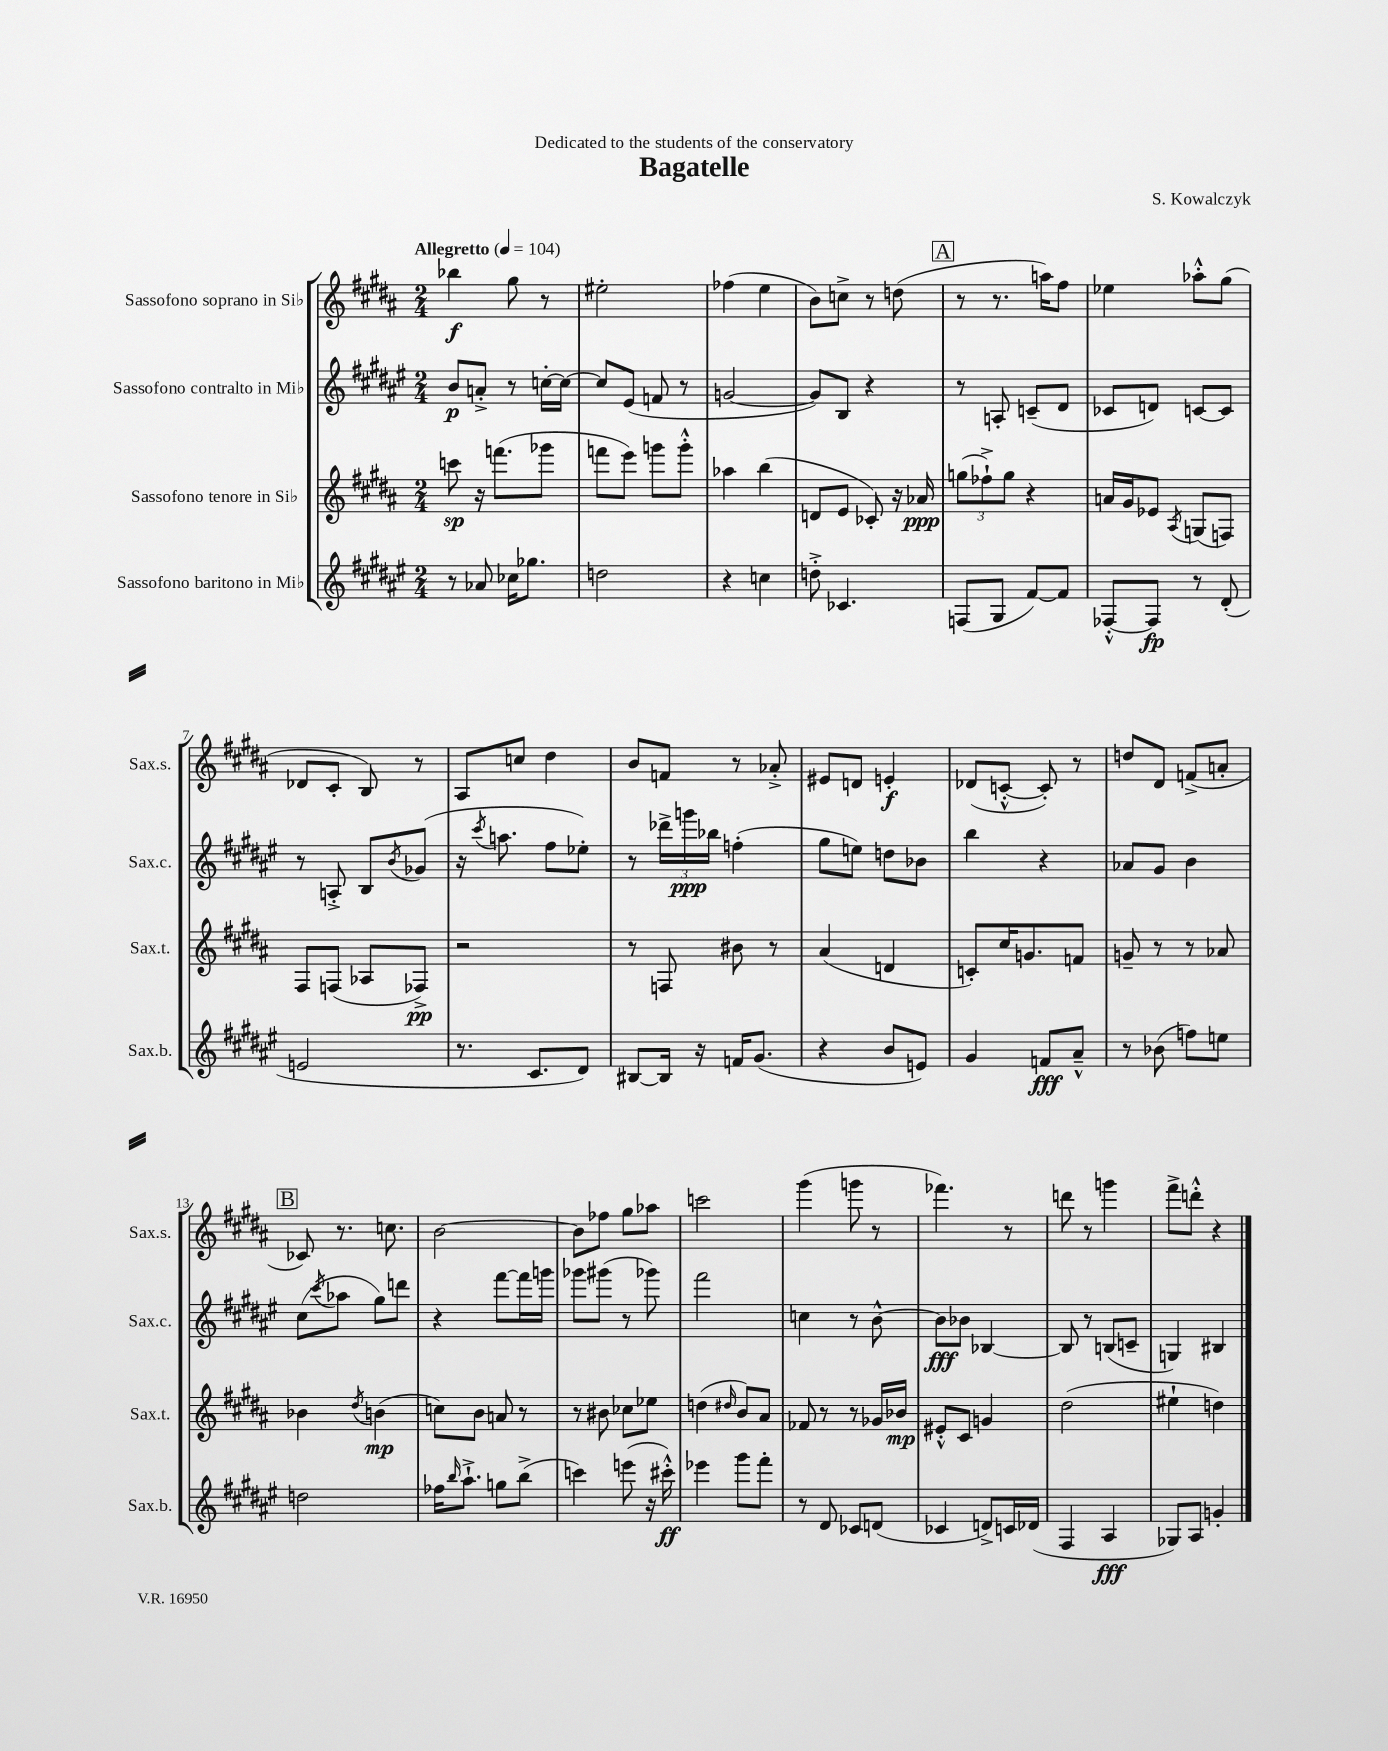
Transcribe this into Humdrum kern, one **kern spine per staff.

**kern	**dynam	**kern	**dynam	**kern	**dynam	**kern	**dynam
*part4	*part4	*part3	*part3	*part2	*part2	*part1	*part1
*staff4	*staff4	*staff3	*staff3	*staff2	*staff2	*staff1	*staff1
*I"Sassofono baritono in Mi♭	*	*I"Sassofono tenore in Si♭	*	*I"Sassofono contralto in Mi♭	*	*I"Sassofono soprano in Si♭	*
*I'Sax.b.	*	*I'Sax.t.	*	*I'Sax.c.	*	*I'Sax.s.	*
*clefG2	*	*clefG2	*	*clefG2	*	*clefG2	*
*k[f#c#g#d#a#e#]	*	*k[f#c#g#d#a#]	*	*k[f#c#g#d#a#e#]	*	*k[f#c#g#d#a#]	*
*M2/4	*	*M2/4	*	*M2/4	*	*M2/4	*
*MM104	*	*MM104	*	*MM104	*	*MM104	*
=1	=1	=1	=1	=1	=1	=1	=1
!	!	!	!	!	!	!LO:TX:a:B:t=Allegretto	!
8r	.	8cccn\	sp	8b/L	p	4bb-X\	f
8a-X/	.	16r	.	8an'^/J	.	.	.
.	.	(8.fffn\L	.	.	.	.	.
16cc-X\KL	.	.	.	8r	.	8gg#\	.
8.gg-X\J	.	.	.	.	.	.	.
.	.	8ggg-X\J	.	[16ccn'\LL	.	8r	.
.	.	.	.	16cc\JJ_	.	.	.
=2	=2	=2	=2	=2	=2	=2	=2
2ddn\	.	8fffn\L	.	8cc/L]	.	2ee#X'\	.
.	.	8eee\J)	.	(8e#/J	.	.	.
.	.	8gggn\L	.	8fn/	.	.	.
.	.	8ggg'^^\J	.	8r	.	.	.
=3	=3	=3	=3	=3	=3	=3	=3
4r	.	4aa-X\	.	[2gn/	.	(4ff-X\	.
4ccn\	.	(4bb\	.	.	.	4ee\	.
=4	=4	=4	=4	=4	=4	=4	=4
8ddn'^\	.	8dn/L	.	8g/L])	.	8b\L)	.
4.c-X/	.	8e/J	.	8B/J	.	8ccn^\J	.
.	.	8c-X'/)	.	4r	.	8r	.
.	.	16r	.	.	.	(8ddn\	.
.	.	16a-X/	ppp	.	.	.	.
!!LO:REH:place=s1:t=A
=5	=5	=5	=5	=5	=5	=5	=5
(8Fn/L	.	(12ggn\L	.	8r	.	8r	.
.	.	12ff-X`^\)	.	.	.	.	.
8G#/J	.	.	.	8An'/	.	8.r	.
.	.	12gg\J	.	.	.	.	.
[8f#/L)	.	4r	.	(8cn~/L	.	.	.
.	.	.	.	.	.	16aan\KL)	.
8f#/J]	.	.	.	8d#/J	.	8ff#\J	.
=6	=6	=6	=6	=6	=6	=6	=6
[8F-X'^^/L	.	16an/LL	.	8c-X/L	.	4ee-X\	.
.	.	16g#/J	.	.	.	.	.
8F-/J]	fp	8e-X/J	.	8dn/J)	.	.	.
.	.	8qA#/	.	.	.	.	.
8r	.	(8Gn/L	.	[8cn/L	.	8aa-X'^^\L	.
(8d#'/	.	8Fn/J)	.	8c/J]	.	(8gg#\J	.
!!LO:LB:g=z
=7	=7	=7	=7	=7	=7	=7	=7
2en/	.	8F#/L	.	8r	.	8d-X/L	.
.	.	(8Fn/J	.	8An'^/	.	8c#'/J	.
.	.	8A-X/L	.	8B/L	.	8B/)	.
.	.	.	.	8qb/	.	.	.
.	.	8F-X^/J)	pp	(8g-X/J	.	8r	.
=8	=8	=8	=8	=8	=8	=8	=8
8.r	.	2r	.	16r	.	8A#/L	.
.	.	.	.	8qccc#/	.	.	.
.	.	.	.	8.aan\	.	.	.
.	.	.	.	.	.	8ccn/J	.
8.c#/L	.	.	.	.	.	.	.
.	.	.	.	8ff#\L	.	4dd#\	.
8d#/J)	.	.	.	8ee-X'\J)	.	.	.
=9	=9	=9	=9	=9	=9	=9	=9
[8B#X/L	.	8r	.	8r	.	8b/L	.
16B#/Jk]	.	8Fn/	.	24ddd-X^\LL	.	8fn/J	.
.	.	.	.	24gggn\	ppp	.	.
16r	.	.	.	.	.	.	.
.	.	.	.	24bb-X\JJ	.	.	.
16fn/KL	.	8b#X\	.	(4ffn'\	.	8r	.
(8.g#/J	.	.	.	.	.	.	.
.	.	8r	.	.	.	8a-X'^/	.
=10	=10	=10	=10	=10	=10	=10	=10
4r	.	(4a#/	.	8gg#\L	.	8e#X/L	.
.	.	.	.	8een\J)	.	8dn/J	.
8b/L	.	4dn/	.	8ddn\L	.	4en'/	f
8en/J)	.	.	.	8b-X\J	.	.	.
=11	=11	=11	=11	=11	=11	=11	=11
4g#/	.	8cn'/L)	.	4bb\	.	(8d-X/L	.
.	.	16cc#/K	.	.	.	[8cn'^^/J	.
.	.	8.gn/	.	.	.	.	.
8fn/L	fff	.	.	4r	.	8c'/])	.
8a#~^^/J	.	8fn/J	.	.	.	8r	.
=12	=12	=12	=12	=12	=12	=12	=12
8r	.	8gn~/	.	8a-X/L	.	8ddn/L	.
(8b-X\	.	8r	.	8g#/J	.	8d#/J	.
8ffn\L)	.	8r	.	4b\	.	(8fn^/L	.
8een\J	.	8a-X/	.	.	.	8an'/J	.
!!LO:LB:g=z
!!LO:REH:place=s1:t=B
=13	=13	=13	=13	=13	=13	=13	=13
2ddn\	.	4b-X\	.	(8cc#\L	.	8c-X/)	.
.	.	.	.	8qccc#/	.	.	.
.	.	.	.	8aa-X\J	.	8.r	.
.	.	8qdd#/	.	.	.	.	.
.	.	(4bn\	mp	8gg#\L)	.	.	.
.	.	.	.	.	.	8.ccn\	.
.	.	.	.	8dddn\J	.	.	.
=14	=14	=14	=14	=14	=14	=14	=14
16ff-X\KL	.	8ccn\L)	.	4r	.	[2b\	.
16qqbb/	.	.	.	.	.	.	.
8.aa#`^\J	.	.	.	.	.	.	.
.	.	8b\J	.	.	.	.	.
8ggn\L	.	8an/	.	[8fff#\L	.	.	.
(8bb^\J	.	8r	.	16fff#\L]	.	.	.
.	.	.	.	16gggn\JJ	.	.	.
=15	=15	=15	=15	=15	=15	=15	=15
4cccn\)	.	8r	.	8ggg-X\L	.	8b\L]	.
.	.	8b#X\	.	(8ggg#X\J	.	8ff-X\J	.
(8eeen\	.	8cc-X\L	.	8r	.	8gg#\L	.
16r	.	8ee-X\J	.	8ggg-X\)	.	8aa-X\J	.
16ccc#X'^^\)	ff	.	.	.	.	.	.
=16	=16	=16	=16	=16	=16	=16	=16
4eee-X\	.	(4ddn\	.	2fff#\	.	2cccn\	.
.	.	16qqdd#X/	.	.	.	.	.
8ggg#\L	.	8b/L)	.	.	.	.	.
8fff#'\J	.	8a#/J	.	.	.	.	.
=17	=17	=17	=17	=17	=17	=17	=17
8r	.	8f-X/	.	4ccn\	.	(4ggg#\	.
8d#/	.	8r	.	.	.	.	.
8c-X/L	.	8r	.	8r	.	8gggn\	.
(8dn/J	.	16g-X/LL	.	[8b^^\	.	8r	.
.	.	16b-X/JJ	mp	.	.	.	.
=18	=18	=18	=18	=18	=18	=18	=18
4c-X/	.	8e#X'^^/L	.	8b\L]	fff	4.fff-X\)	.
.	.	8c#/J	.	8b-X\J	.	.	.
8dn^/L)	.	4gn/	.	[4B-X/	.	.	.
16cn/L	.	.	.	.	.	8r	.
(16d-X/JJ	.	.	.	.	.	.	.
=19	=19	=19	=19	=19	=19	=19	=19
4F#/	.	(2dd#\	.	8B-/]	.	8dddn\	.
.	.	.	.	8r	.	8r	.
4A#/	fff	.	.	(8Bn/L	.	4gggn\	.
.	.	.	.	8cn~/J	.	.	.
=20	=20	=20	=20	=20	=20	=20	=20
8G-X/L)	.	4ee#X`\	.	4Gn/)	.	8fff#^\L	.
8A#/J	.	.	.	.	.	8dddn'^^\J	.
4gn'/	.	4ddn\)	.	4B#X/	.	4r	.
==	==	==	==	==	==	==	==
*-	*-	*-	*-	*-	*-	*-	*-
